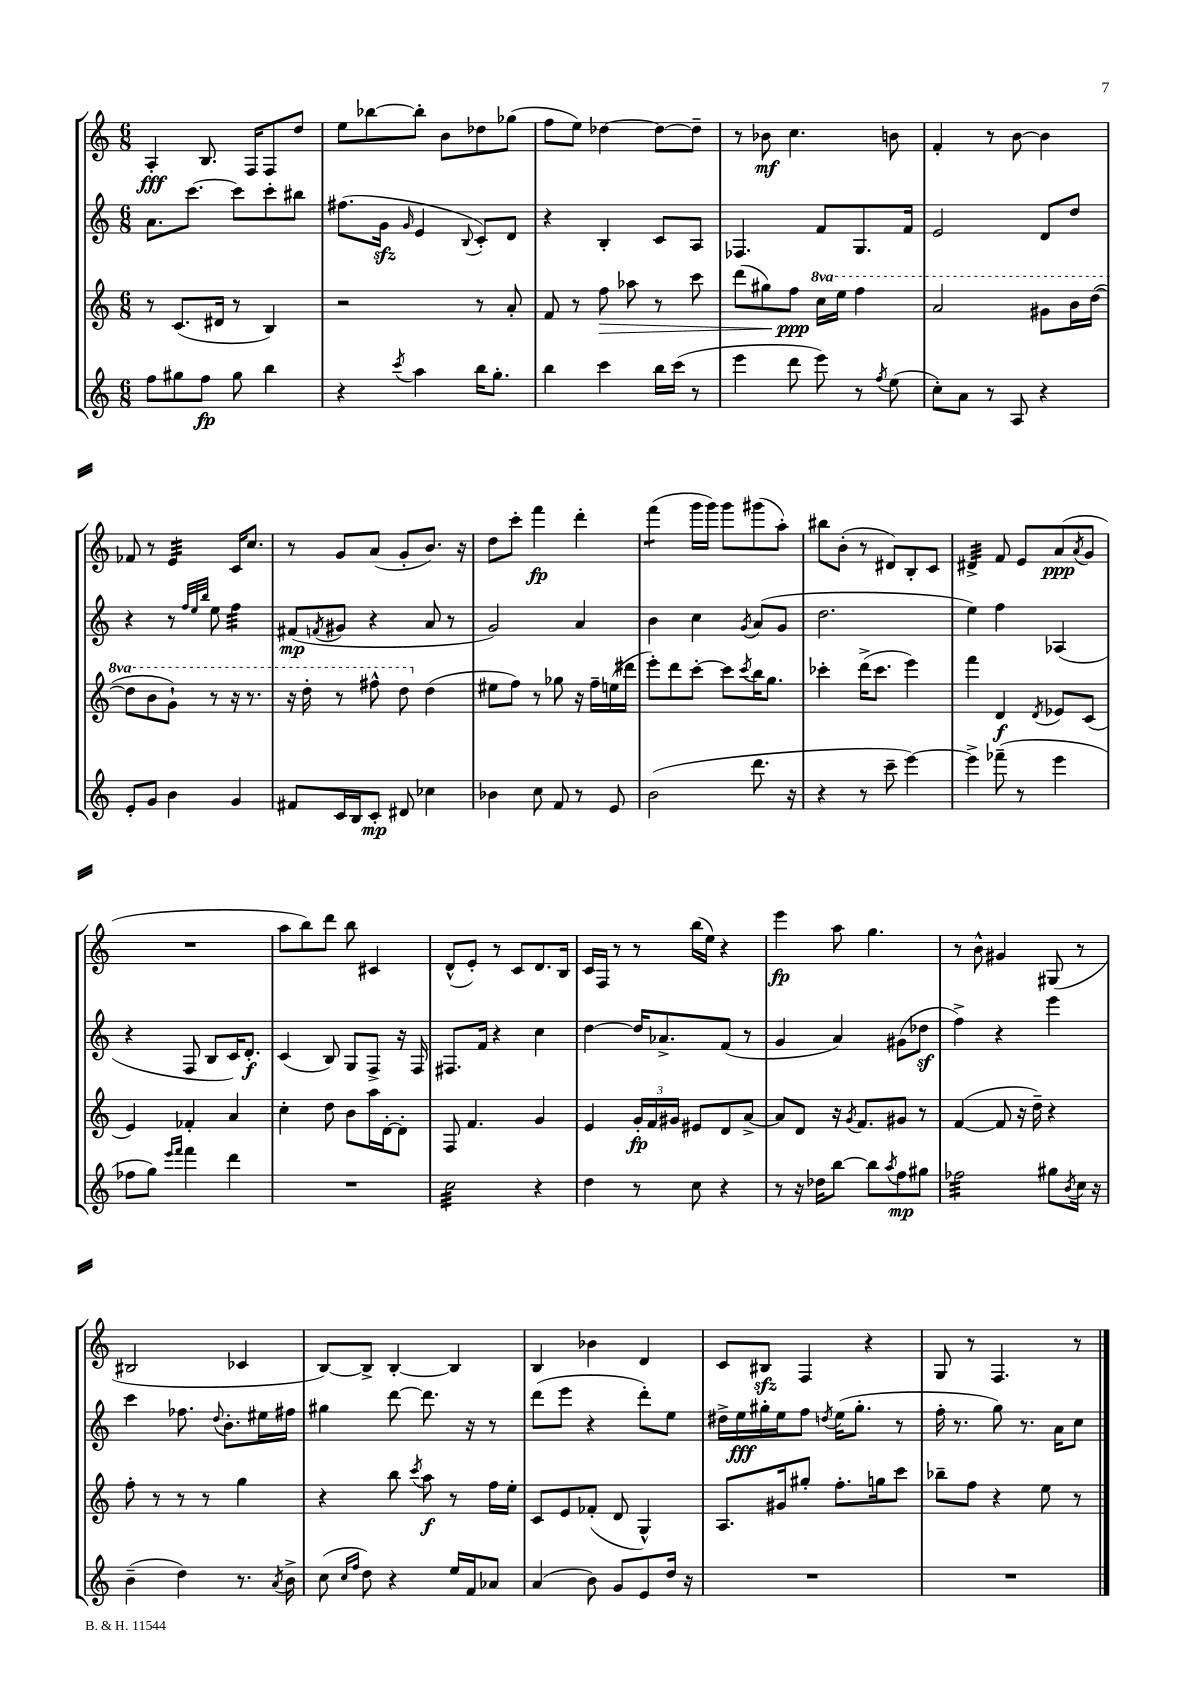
<<
\new StaffGroup <<
\new Staff = "s0" {
    \clef treble \key c \major \numericTimeSignature \time 6/8
    a4-.\fff b8. f16 f8 d''8 |
    e''8 bes''8~ bes''8-. b'8 des''8 ges''8( |
    f''8 e''8) des''4~ des''8~ des''8-- |
    r8 bes'8\mf c''4. b'8 |
    f'4-. r8 b'8~ b'4 |
    fes'8 r8 e'4:32 c'16 c''8. |
    r8 g'8 a'8( g'8-. b'8.) r16 |
    d''8 c'''8-. f'''4\fp d'''4-. |
    f'''4:8( g'''16 g'''16) g'''8 gis'''8( a''8-.) |
    bis''8 b'8-.( r8 dis'8) b8-. c'8 |
    dis'4:32-> f'8 e'8 a'8\ppp( \acciaccatura { a'8 } g'8 |
    R2. |
    a''8 b''8) d'''8 b''8 cis'4 |
    d'8-^( e'8-.) r8 c'8 d'8. b16 |
    c'16 f16 r8 r8 b''16( e''16) r4 |
    e'''4\fp a''8 g''4. |
    r8 b'8-^ gis'4 gis8( r8 |
    bis2 ces'4 |
    b8~) b8-> b4~-. b4 |
    b4 bes'4 d'4 |
    c'8 bis8\sfz f4 r4 |
    g8 r8 f4. r8 \bar "|." |
}
\new Staff = "s1" {
    \clef treble \key c \major \numericTimeSignature \time 6/8
    a'8. c'''8.~ c'''8 c'''8-. bis''8 |
    fis''8.( g'16\sfz \grace { g'16 } e'4 \appoggiatura { b8 } c'8-.) d'8 |
    r4 b4-. c'8 a8 |
    fes4. f'8 g8. f'16 |
    e'2 d'8 d''8 |
    r4 r8 \grace { f''32 e''32 b''32 } e''8 f''4:32 |
    fis'8\mp( \acciaccatura { f'8 } gis'8 r4 a'8 r8 |
    g'2) a'4 |
    b'4 c''4 \acciaccatura { g'8 } a'8( g'8 |
    d''2. |
    e''4) f''4 aes4( |
    r4 f8 b8 c'16) d'8.-.\f |
    c'4( b8) g8 f8-> r16 f16 |
    fis8. f'16 r4 c''4 |
    d''4~ d''16 aes'8.-> f'8( r8 |
    g'4 a'4) gis'8( des''8\sf |
    f''4->) r4 e'''4 |
    c'''4 fes''8. \appoggiatura { d''8 } b'8.-. eis''16 fis''16 |
    gis''4 d'''8~ d'''8. r16 r8 |
    d'''8( e'''8 r4 d'''8-.) e''8 |
    dis''16-> e''16\fff gis''16-. e''16 f''8 \acciaccatura { d''8 } e''16( gis''8.-. r8 |
    f''16-. r8. g''8) r8. a'16 c''8 \bar "|." |
}
\new Staff = "s2" {
    \clef treble \key c \major \numericTimeSignature \time 6/8 \set Staff.ottavationMarkups = #ottavation-simple-ordinals
    r8 c'8.( dis'16 r8 b4) |
    r2 r8 a'8-. |
    f'8 r8 f''8\> aes''8 r8 c'''8 |
    d'''8( gis''8) f''8\ppp\! \ottava #1 c'''16 e'''16 f'''4 |
    a''2 gis''8 b''16 d'''16~( |
    d'''8 b''8 g''8-!) r8 r16 r8. |
    r16 d'''16-. r8 fis'''8-^ d'''8 \ottava #0 d''4( |
    eis''8 f''8) r8 ges''8 r16 f''16-- e''16( dis'''16 |
    e'''8-.) d'''8 c'''8~-. c'''8 \acciaccatura { c'''8 } b''16 g''8. |
    ces'''4-. d'''16->( ces'''8. e'''4) |
    f'''4 d'4\f \acciaccatura { d'8 } ees'8 c'8( |
    e'4) fes'4-. a'4 |
    c''4-. d''8 b'8 a''16 d'16~-. d'8-. |
    f8 f'4. g'4 |
    e'4 \tuplet 3/2 { g'16-.\fp f'16 gis'16 } eis'8 d'8 a'8~-> |
    a'8 d'8 r16 \acciaccatura { g'8 } f'8. gis'8 r8 |
    f'4~( f'8 r16 d''16--) r4 |
    f''8-. r8 r8 r8 g''4 |
    r4 b''8 \acciaccatura { c'''8 } a''8\f r8 f''16 e''16-. |
    c'8 e'8 fes'8-.( d'8 g4-^) |
    a8. gis'16 gis''8-. f''8.-. g''16 c'''8 |
    bes''8-- f''8 r4 e''8 r8 \bar "|." |
}
\new Staff = "s3" {
    \clef treble \key c \major \numericTimeSignature \time 6/8
    f''8 gis''8 f''8\fp gis''8 b''4 |
    r4 \acciaccatura { c'''8 } a''4 b''16 g''8.-. |
    b''4 c'''4 b''16 c'''16( r8 |
    e'''4 d'''8 e'''8) r8 \acciaccatura { f''8 } e''8( |
    c''8-.) a'8 r8 a8 r4 |
    e'8-. g'8 b'4 g'4 |
    fis'8 c'16 b16 c'8-.\mp dis'8 ces''4 |
    bes'4 c''8 f'8 r8 e'8 |
    b'2( d'''8. r16 |
    r4 r8 c'''8-- e'''4~) |
    e'''4-> fes'''8--( r8 e'''4 |
    fes''8 g''8) \grace { e'''16 f'''16 } f'''4 d'''4 |
    R2. |
    c''2:32 r4 |
    d''4 r8 c''8 r4 |
    r8 r16 des''16 b''8~ b''8 \acciaccatura { a''8 } f''8\mp gis''8 |
    fes''2:32 gis''8 \acciaccatura { b'8 } c''16 r16 |
    b'4--( d''4) r8. \acciaccatura { a'8 } b'16-> |
    c''8( \grace { c''16 f''16 } d''8) r4 e''16 f'16 aes'8 |
    a'4( b'8) g'8 e'8 d''16 r16 |
    R2. |
    R2. \bar "|." |
}
>>
>>
\layout { \context { \Score \remove "Bar_number_engraver" } }
